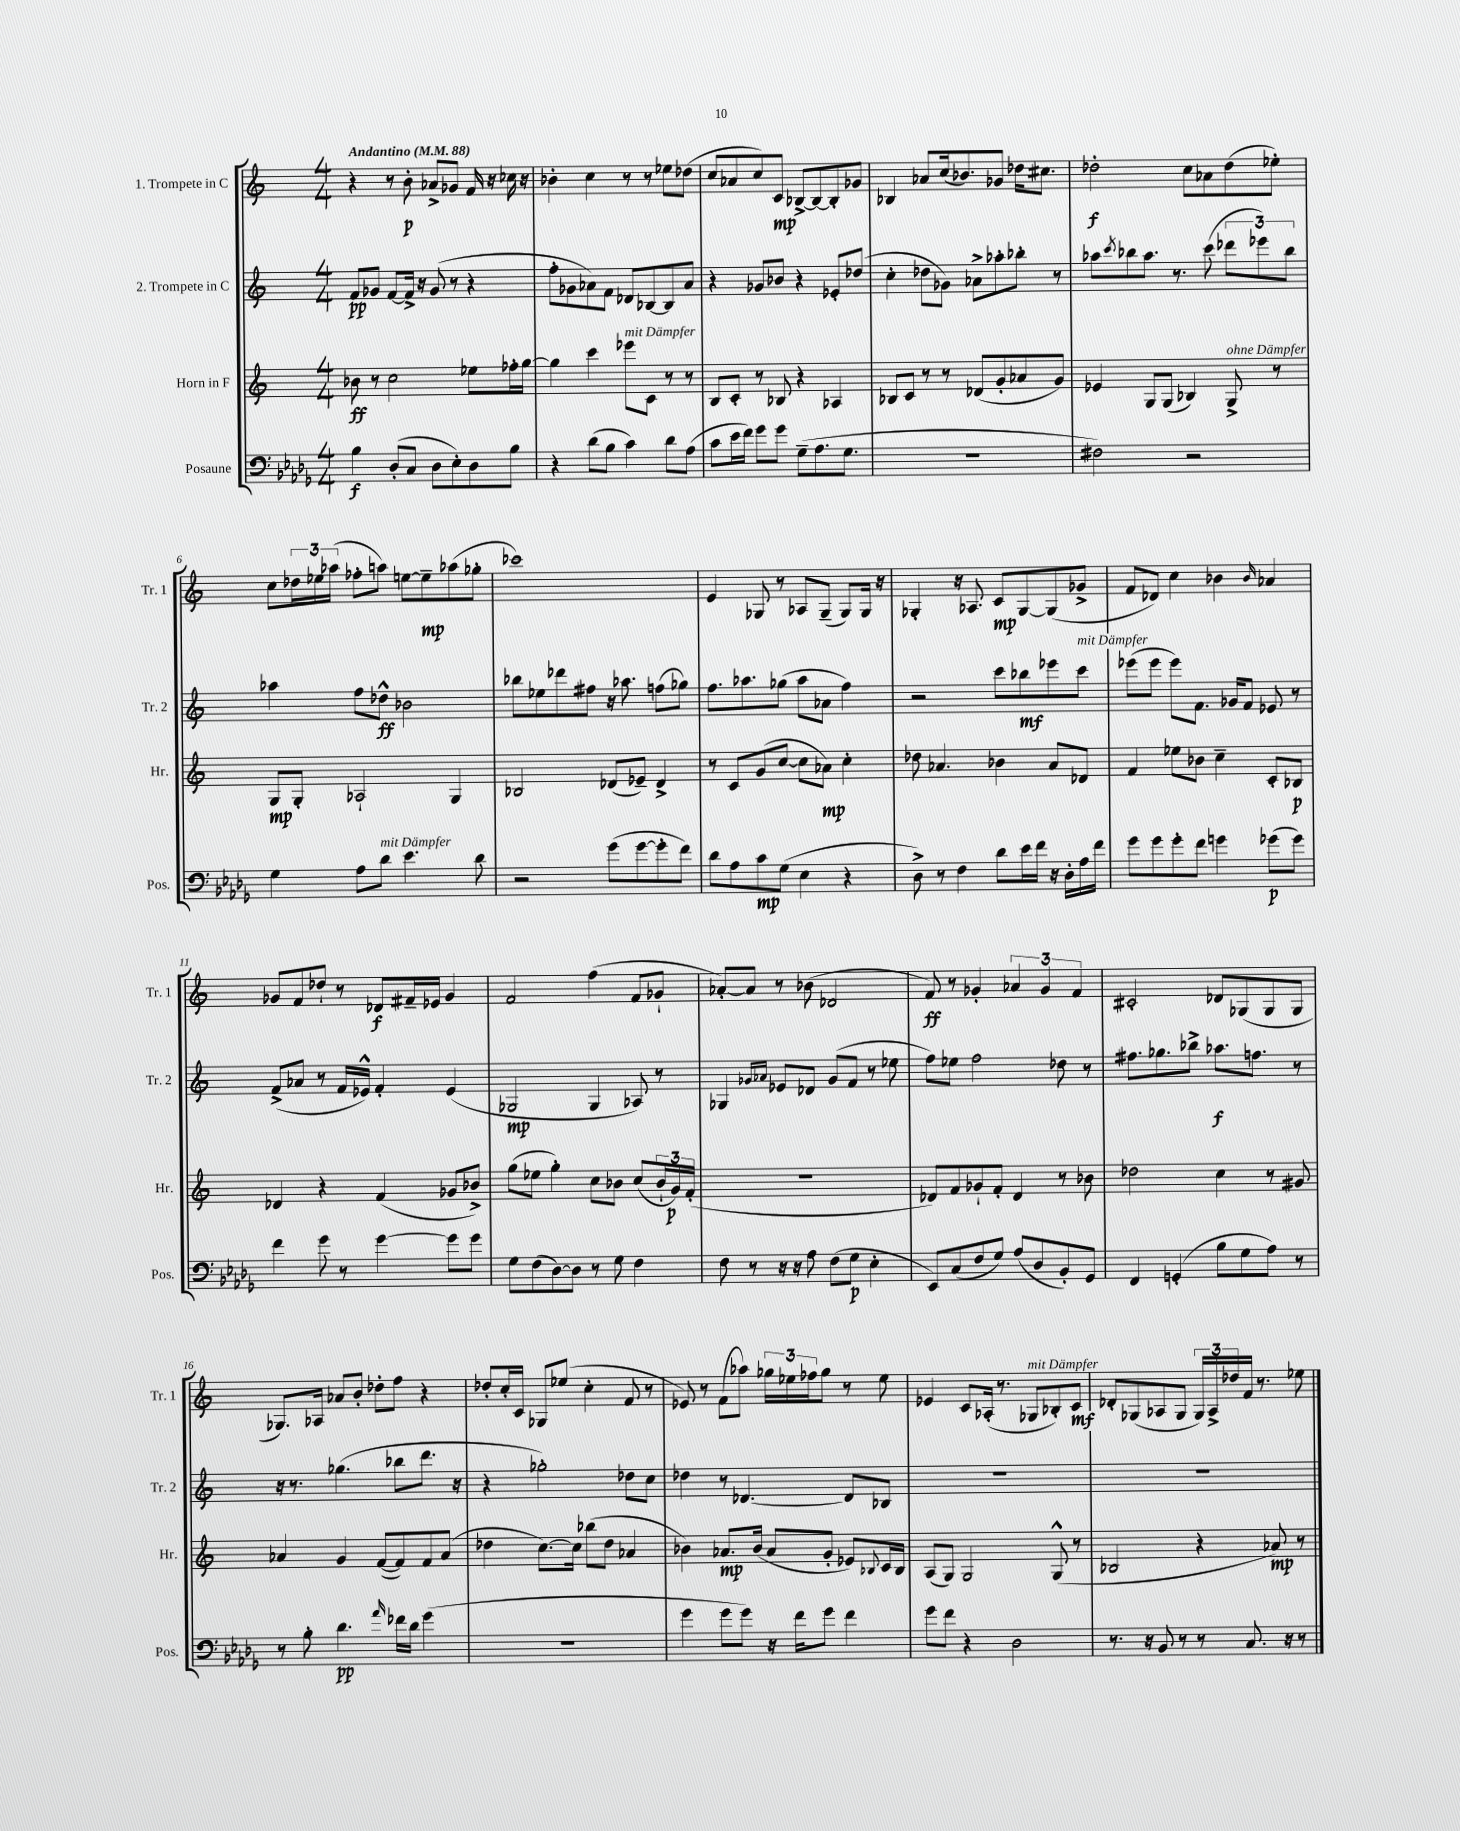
<<
\new StaffGroup <<
\new Staff = "s0" \with { instrumentName = "1. Trompete in C" shortInstrumentName = "Tr. 1" } {
    \clef treble \key c \major \numericTimeSignature \time 4/4 \tempo "Andantino" 4 = 88
    r4 r8 b'8-.\p aes'8-> ges'8 f'16 r16 ces''16 r16 |
    bes'4-. c''4 r8 r8 ees''8 des''8( |
    c''8 aes'8 c''8) c'8\mp bes8~-> bes8~ bes8-. ges'8 |
    bes4 aes'8 c''16( bes'8.) ges'8 des''16 cis''8. |
    des''2-.\f c''8 aes'8 des''8( ees''8-.) |
    c''8 \tuplet 3/2 { des''16 ees''16 aes''16( } fes''8-. a''8) e''8~ e''8--\mp aes''8( ges''8-. |
    ces'''1) |
    e'4 ges8 r8 aes8 ges8--( ges8) ges16 r16 |
    ges4-. r16 aes8. c'8\mp ges8~ ges8( ges'8-> |
    f'8 des'8) c''4 bes'4 \grace { bes'16 } aes'4 |
    ges'8 f'8 des''8-! r8 des'8\f fis'16-- ees'16 ges'4 |
    f'2 f''4( f'8 ges'8-! |
    aes'8~-.) aes'8 r8 bes'8( des'2 |
    f'8\ff) r8 ges'4-. \tuplet 3/2 { aes'4 ges'4 f'4 } |
    cis'2-. des'8 ges8( ges8 ges8 |
    ges8.) aes16 aes'8 b'8-. des''8-. f''8 r4 |
    des''8-. c''16-. c'16 ges8 ees''8( c''4-. f'8 r8 |
    ees'8) r8 f'8( aes''8) \tuplet 3/2 { ges''16 ees''16 fes''16 } ges''8 r8 ees''8 |
    ees'4 c'8 aes16-.( r8. ges8^\markup { \italic "mit Dämpfer" } bes8-.) c'8\mf |
    des'8-. ges8( aes8 ges8 \tuplet 3/2 { ges16) aes16-> des''16 } f'16 r8. ees''8 \bar "|." |
}
\new Staff = "s1" \with { instrumentName = "2. Trompete in C" shortInstrumentName = "Tr. 2" } {
    \clef treble \key c \major \numericTimeSignature \time 4/4
    f'8\pp ges'8 f'8~ f'16-> r16 ges'8( r8 r4 |
    f''8-. ges'8 aes'8) f'8 des'8 bes8~ bes8 aes'8 |
    r4 ges'8 bes'8 r4 ees'8-. des''8( |
    c''4-. des''8 ges'8) aes'8-> aes''8-. bes''8-. r8 |
    aes''8 \acciaccatura { c'''8 } bes''8 aes''8. r8. c'''8( \tuplet 3/2 { des'''8 ees'''8) bes''8 } |
    aes''4 f''8 des''8-^\ff bes'2 |
    bes''8 ees''8 des'''8 fis''8 r16 aes''8. f''8( ges''8) |
    f''8. aes''8. ges''8( aes''8 aes'8 f''4) |
    r2 c'''8 bes''8\mf ees'''8 c'''8^\markup { \italic "mit Dämpfer" } |
    ees'''8( ees'''8 ees'''8) f'8. ges'16 f'8 ees'8 r8 |
    f'8->( aes'8 r8 f'16 ees'16-^) f'4-. ees'4( |
    ges2\mp ges4 aes8) r8 |
    ges4 \grace { ges'16 aes'16 } ees'8 des'8 ges'8( f'8 r8 ees''8 |
    f''8) ees''8 f''2 des''8 r8 |
    fis''8. ges''8. bes''8-> aes''8.\f f''8. r8 |
    r16 r8. ges''4.( bes''8 d'''8. r16 |
    r4 ges''2-.) des''8 c''8 |
    des''4 r8 des'4.~ des'8 bes8 |
    R1 |
    R1 \bar "|." |
}
\new Staff = "s2" \with { instrumentName = "Horn in F" shortInstrumentName = "Hr." } {
    \clef treble \key c \major \numericTimeSignature \time 4/4
    bes'8\ff r8 c''2 ees''8 fes''16-. g''16~ |
    g''4 c'''4 ees'''8^\markup { \italic "mit Dämpfer" } c'8 r8 r8 |
    b8 c'8-. r8 bes8 r4 aes4 |
    bes8 c'8 r8 r8 des'8( g'8-. aes'8 g'8) |
    ees'4 g8 g8( bes4) g8->^\markup { \italic "ohne Dämpfer" } r8 |
    g8\mp g8-. aes2-! g4 |
    bes2 des'8( ees'8--) des'4-> |
    r8 c'8 g'8( c''8~ c''8 aes'8\mp) c''4-. |
    des''8 aes'4. bes'4 aes'8 des'8 |
    f'4 ees''8 bes'8 c''4-- c'8-. bes8\p |
    des'4 r4 f'4( ges'8 bes'8->) |
    g''8( ees''8 g''4-.) c''8 bes'8 c''8( \tuplet 3/2 { bes'16-! g'16\p) f'16-.( } |
    r1 |
    des'8) f'8 ges'8-! f'8-. des'4 r8 bes'8 |
    des''2 c''4 r8 gis'8 |
    aes'4 g'4 f'8~( f'8) f'8 aes'8( |
    des''4 c''8.~) c''16 bes''8( des''8 aes'4 |
    bes'4) aes'8.\mp bes'16( aes'8 g'8-. ees'8) \appoggiatura { bes8 } c'16 bes16 |
    a8( g8) g2 g8-^( r8 |
    bes2 r4 aes'8\mp) r8 \bar "|." |
}
\new Staff = "s3" \with { instrumentName = "Posaune" shortInstrumentName = "Pos." } {
    \clef bass \key des \major \numericTimeSignature \time 4/4
    bes4\f des8-.( c8 des8 ees8-.) des8 bes8 |
    r4 des'8( bes8 c'4) des'8 aes8( |
    c'8 ees'16 f'16) ges'8 ges'8 ges8--( aes8. ges8. |
    R1 |
    fis2) r2 |
    ges4 aes8 des'8^\markup { \italic "mit Dämpfer" } ees'4. des'8 |
    r2 ges'8( ges'8~ ges'8-. f'8) |
    des'8 aes8 c'8\mp ges8( ees4 r4 |
    des8->) r8 f4 des'8 ees'16 f'16 r16 des16-. aes16 f'16 |
    ges'8 ges'8 ges'8-. f'8 g'4 ges'8\p( ges'8) |
    f'4 ges'8 r8 ges'4~ ges'8 ges'8 |
    ges8 f8( des8~) des8 r8 ges8 f4 |
    f8 r8 r16 r16 aes8 f8( ges8\p ees4-. |
    ees,8) c8( f8 ges8) aes8( des8 bes,8-.) ges,8 |
    f,4 g,4-.( bes8 ges8 aes8) r8 |
    r8 bes8-. des'4.\pp \grace { aes'16 } fes'16 des'16 ges'4( |
    R1 |
    ges'4 ges'8 ges'8) r16 f'16 ges'8 f'4 |
    ges'8 f'8 r4 des2 |
    r8. r16 bes,8 r8 r8 c8. r16 r8 \bar "|." |
}
>>
>>
